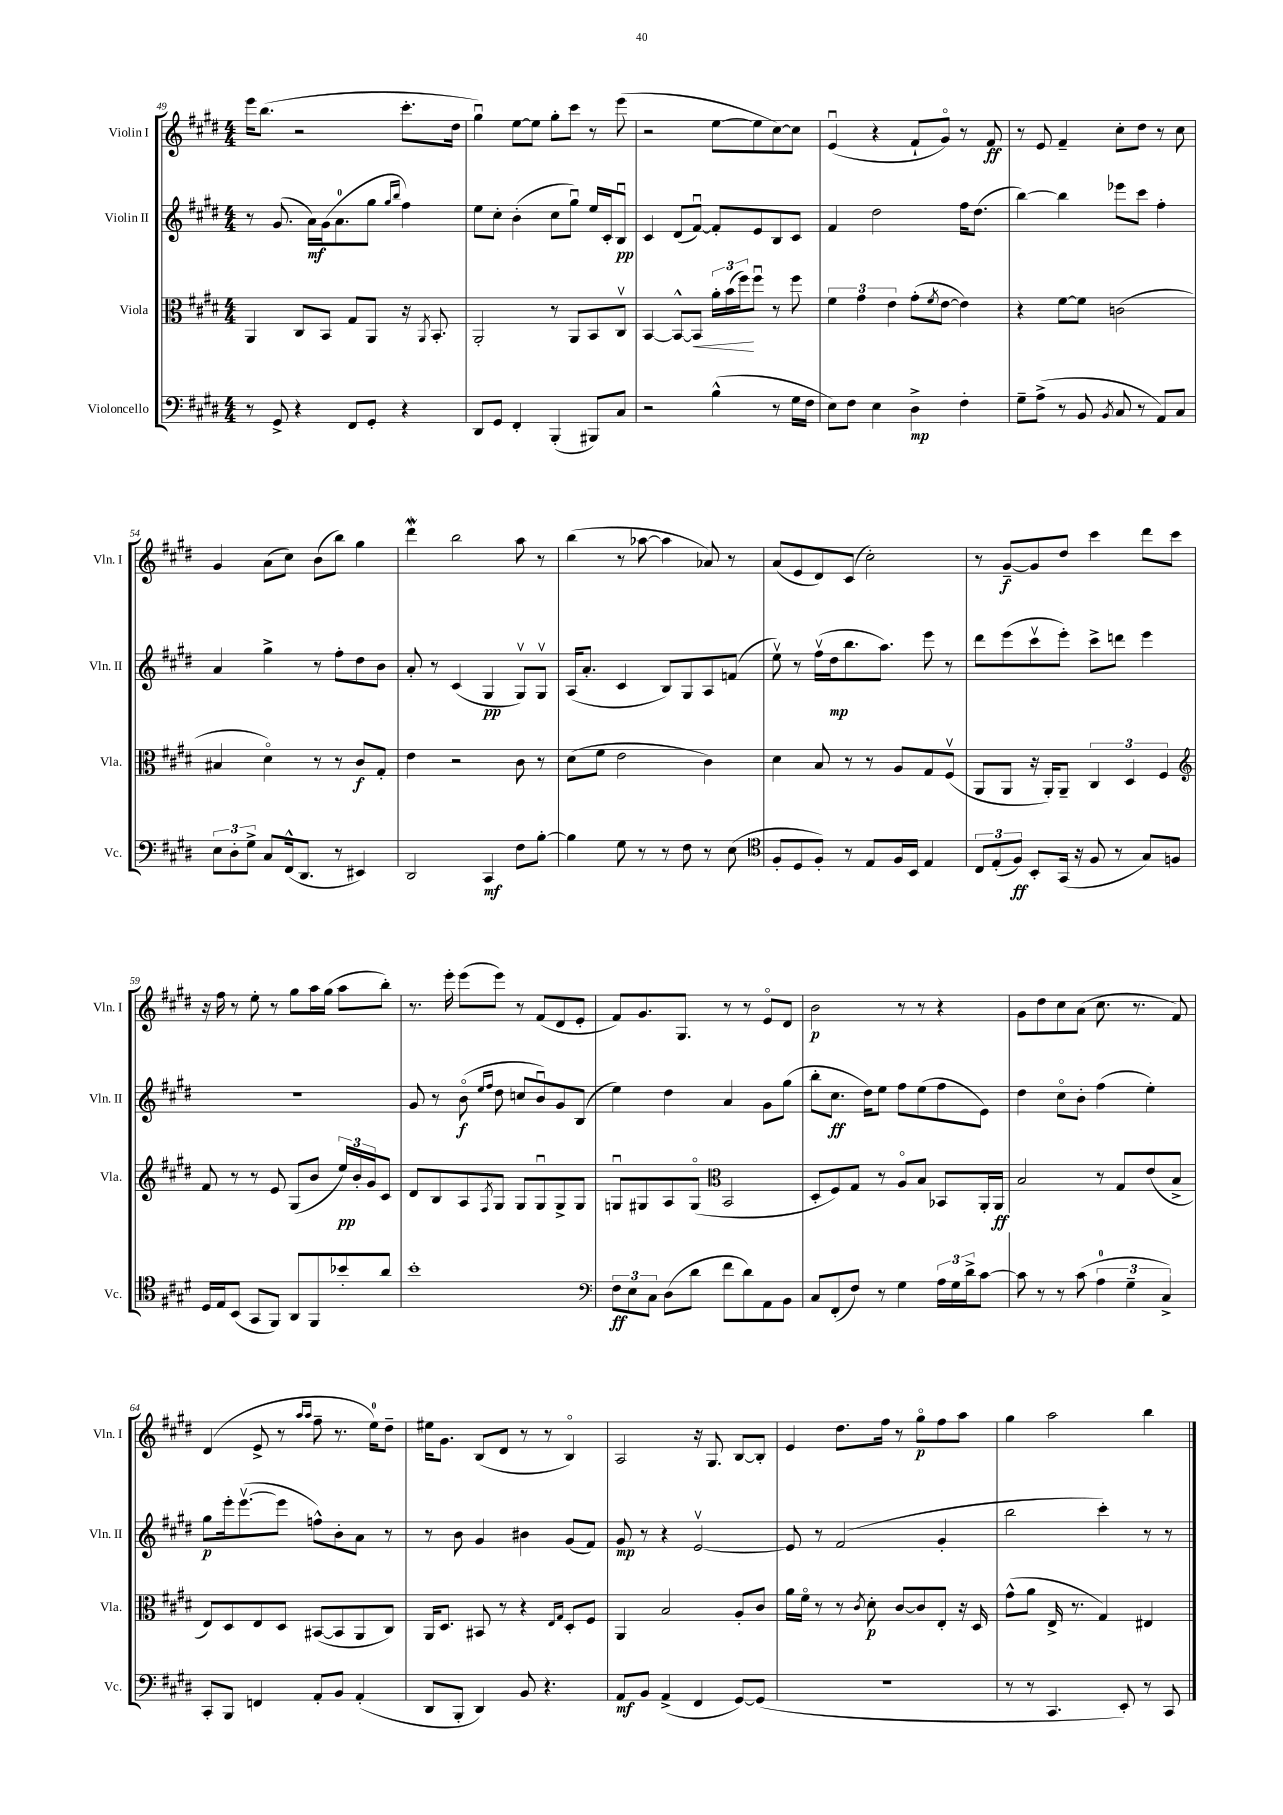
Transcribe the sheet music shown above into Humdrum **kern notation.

**kern	**dynam	**kern	**dynam	**kern	**dynam	**kern	**dynam
*part4	*part4	*part3	*part3	*part2	*part2	*part1	*part1
*staff4	*staff4	*staff3	*staff3	*staff2	*staff2	*staff1	*staff1
*I"Violoncello	*	*I"Viola	*	*I"Violin II	*	*I"Violin I	*
*I'Vc.	*	*I'Vla.	*	*I'Vln. II	*	*I'Vln. I	*
*clefF4	*	*clefC3	*	*clefG2	*	*clefG2	*
*k[f#c#g#d#]	*	*k[f#c#g#d#]	*	*k[f#c#g#d#]	*	*k[f#c#g#d#]	*
*M4/4	*	*M4/4	*	*M4/4	*	*M4/4	*
=49	=49	=49	=49	=49	=49	=49	=49
8r	.	4AA/	.	8r	.	16eee\KL	.
.	.	.	.	.	.	(8.bb\J	.
8GG#^/	.	.	.	(8.g#/	.	.	.
4r	.	8C#/L	.	.	.	2r	.
.	.	.	.	16a\LL)	mf	.	.
.	.	8BB/J	.	(16g#\J	.	.	.
.	.	.	.	8.a\	.	.	.
8FF#/L	.	8G#/L	.	.	.	.	.
8GG#'/J	.	8AA/J	.	8gg#\J	.	.	.
.	.	.	.	16qqgg#/LL	.	.	.
.	.	.	.	16qqbb/JJ	.	.	.
4r	.	16r	.	4ff#\)	.	8.ccc#'\L	.
.	.	8qAA/	.	.	.	.	.
.	.	8.BB'/	.	.	.	.	.
.	.	.	.	.	.	16dd#\Jk	.
=50	=50	=50	=50	=50	=50	=50	=50
8DD#/L	.	2AA'/	.	8ee\L	.	4gg#u\)	.
8GG#/J	.	.	.	8cc#'\J	.	.	.
4FF#'/	.	.	.	(4b'\	.	[8ee\L	.
.	.	.	.	.	.	8ee\J]	.
(4BBB'/	.	8r	.	8cc#\L	.	8gg#'\L	.
.	.	8AA/L	.	8gg#u\J)	.	8ccc#\J	.
8BBB#X/L)	.	8BB/	.	16ee/LL	.	8r	.
.	.	.	.	16c#'/J	.	.	.
8C#/J	.	8C#v/J	.	8Bu/J	pp	(8eee\	.
=51	=51	=51	=51	=51	=51	=51	=51
2r	.	[4BB/	.	4c#/	.	2r	.
.	.	8BB^^/L_	.	(8d#/L	.	.	.
!	!	!	!LO:HP:b	!	!	!	!
.	.	8BB/J]	<	[8f#u/J)	.	.	.
(4B^^\	.	24a'\LL	.	8f#'/L]	.	[8ee\L	.
.	.	(24b\	.	.	.	.	.
.	.	24ff#\J)	.	.	.	.	.
.	.	8ff#u\J	[	8e/	.	8ee\]	.
8r	.	8r	.	8B/	.	[8cc#\)	.
16G#\LL	.	8ff#\	.	8c#/J	.	8cc#\J]	.
16F#\JJ	.	.	.	.	.	.	.
=52	=52	=52	=52	=52	=52	=52	=52
8E\L)	.	6f#\	.	4f#/	.	(4eu/	.
8F#\J	.	.	.	.	.	.	.
.	.	6g#\	.	.	.	.	.
4E\	.	.	.	2dd#\	.	4r	.
.	.	6e\	.	.	.	.	.
4D#^\	mp	(8g#'\L	.	.	.	8f#`/L	.
.	.	8qf#/	.	.	.	.	.
.	.	[8e\J	.	.	.	8g#/J)	.
4F#'\	.	4e\])	.	16ff#\KL	.	8r	.
.	.	.	.	(8.dd#\J	.	.	.
.	.	.	.	.	.	8f#/	ff
=53	=53	=53	=53	=53	=53	=53	=53
8G#~\L	.	4r	.	[4bb\)	.	8r	.
(8A^\J	.	.	.	.	.	8e/	.
8r	.	[8f#\L	.	4bb\]	.	4f#~/	.
8BB/	.	8f#\J]	.	.	.	.	.
8qBB/	.	.	.	.	.	.	.
8C#/	.	(2cn\	.	8eee-X\L	.	8cc#'\L	.
8r	.	.	.	8ccc#\J	.	8dd#\J	.
8AA/L)	.	.	.	4ff#'\	.	8r	.
8C#/J	.	.	.	.	.	8cc#\	.
!!LO:LB:g=z
=54	=54	=54	=54	=54	=54	=54	=54
12E\L	.	4B#X/	.	4a/	.	4g#/	.
12D#'\	.	.	.	.	.	.	.
12G#^\J	.	.	.	.	.	.	.
8C#/L	.	4d#\)	.	4gg#^\	.	(8a\L	.
(16FF#^^/k	.	.	.	.	.	8cc#\J)	.
8.DD#/J	.	.	.	.	.	.	.
.	.	8r	.	8r	.	(8b\L	.
8r	.	8r	.	8ff#'\L	.	8bb\J)	.
4EE#X/)	.	8c#/L	f	8dd#\	.	4gg#\	.
.	.	8G#'/J	.	8b\J	.	.	.
=55	=55	=55	=55	=55	=55	=55	=55
2DD#/	.	4e\	.	8a'/	.	4ddd#W\	.
.	.	.	.	8r	.	.	.
.	.	2r	.	(4c#/	.	2bb\	.
4CC#/	mf	.	.	4G#/	pp	.	.
8F#\L	.	8c#\	.	8G#v/L)	.	8aa\	.
[8B'\J	.	8r	.	8G#v/J	.	8r	.
=56	=56	=56	=56	=56	=56	=56	=56
4B\]	.	(8d#\L	.	(16A/KL	.	(4bb\	.
.	.	.	.	8.a'/J	.	.	.
.	.	8f#\J	.	.	.	.	.
8G#\	.	2e\	.	4c#/	.	8r	.
8r	.	.	.	.	.	[8aa-X\	.
8r	.	.	.	8B/L)	.	4aa-\]	.
8F#\	.	.	.	8G#/	.	.	.
8r	.	4c#\)	.	8A/	.	8a-X/)	.
(8E\	.	.	.	(8fn/J	.	8r	.
=57	=57	=57	=57	=57	=57	=57	=57
*clefC4	*	*	*	*	*	*	*
8F#'/L	.	4d#\	.	8eev\)	.	(8a/L	.
8D#/	.	.	.	8r	.	8e/	.
8F#'/J)	.	8B/	.	(16ff#v\LL	.	8d#/)	.
.	.	.	.	16dd#\J	mp	.	.
8r	.	8r	.	8.bb\	.	(8c#/J	.
8E/L	.	8r	.	.	.	2cc#'\)	.
.	.	.	.	8.aa\J)	.	.	.
16F#/L	.	8A/L	.	.	.	.	.
16BB/JJ	.	.	.	.	.	.	.
4E/	.	8G#/	.	8eee\	.	.	.
.	.	(8F#v/J	.	8r	.	.	.
=58	=58	=58	=58	=58	=58	=58	=58
12C#/L	.	8AA/L	.	8ddd#\L	.	8r	.
(12E'/	.	.	.	.	.	.	.
.	.	8AA/J	.	(8eee\	.	[8g#~/L	f
12F#/J)	ff	.	.	.	.	.	.
8BB'/L	.	16r	.	8ccc#v\	.	8g#/]	.
.	.	16AA'/KL)	.	.	.	.	.
(16GG#/Jk	.	8AA~/J	.	8eee'\J)	.	8dd#/J	.
16r	.	.	.	.	.	.	.
8F#/	.	6C#/	.	8ccc#^\L	.	4ccc#\	.
8r	.	.	.	8dddn\J	.	.	.
.	.	6D#/	.	.	.	.	.
8G#/L)	.	.	.	4eee\	.	8ddd#\L	.
.	.	6F#/	.	.	.	.	.
8Fn/J	.	.	.	.	.	8ccc#\J	.
!!LO:LB:g=z
=59	=59	=59	=59	=59	=59	=59	=59
*	*	*clefG2	*	*	*	*	*
16D#/LL	.	8f#/	.	1r	.	16r	.
16E/J	.	.	.	.	.	16ff#\	.
(8BB/J	.	8r	.	.	.	8r	.
8GG#/L	.	8r	.	.	.	8ee'\	.
8FF#/J)	.	8e/	.	.	.	8r	.
8AA/L	.	(8G#/L	.	.	.	8gg#\L	.
8FF#/	.	8b/J	.	.	.	16aa\L	.
.	.	.	.	.	.	(16gg#\JJ	.
8b-X'/	.	24ee/LL)	pp	.	.	8aa\L	.
.	.	24b'/	.	.	.	.	.
.	.	24g#/J	.	.	.	.	.
8a/J	.	8c#/J	.	.	.	8bb'\J)	.
=60	=60	=60	=60	=60	=60	=60	=60
1b'	.	8d#/L	.	8g#/	.	8.r	.
.	.	8B/	.	8r	.	.	.
.	.	.	.	.	.	16eee'\	.
.	.	8A/	.	(8b\	f	(8eee\L	.
.	.	.	.	16qqee/LL	.	.	.
.	.	8qF#/	.	16qqff#/JJ	.	.	.
.	.	8G#/J	.	8dd#\	.	8eee\J)	.
.	.	8G#/L	.	8ccn/L	.	8r	.
.	.	8G#u/	.	8bu/)	.	(8f#/L	.
.	.	8G#^/	.	8g#/	.	8d#/	.
.	.	8G#/J	.	(8B/J	.	8e'/J	.
=61	=61	=61	=61	=61	=61	=61	=61
*clefF4	*	*	*	*	*	*	*
12F#\L	ff	8Gnu/L	.	4ee\)	.	8f#/L)	.
12E\	.	.	.	.	.	.	.
.	.	8G#X/	.	.	.	8.g#/	.
12C#\J	.	.	.	.	.	.	.
(8D#\L	.	8A/	.	4dd#\	.	.	.
.	.	.	.	.	.	8.G#/J	.
8d#\J	.	(8G#/J	.	.	.	.	.
*	*	*clefC3	*	*	*	*	*
8f#\L	.	2BB/	.	4a/	.	8r	.
8d#\)	.	.	.	.	.	8r	.
8AA\	.	.	.	8g#\L	.	8e/L	.
8BB\J	.	.	.	(8gg#\J	.	8d#/J	.
=62	=62	=62	=62	=62	=62	=62	=62
8C#/L	.	8D#'/L	.	8bb'\L	.	2b\	p
(8FF#'/	.	8F#/)	.	8.cc#\J	ff	.	.
8F#/J)	.	8G#/J	.	.	.	.	.
.	.	.	.	16dd#\KL)	.	.	.
8r	.	8r	.	8ee\J	.	.	.
4G#\	.	8A/L	.	8ff#\L	.	8r	.
.	.	8B/J	.	(8ee\	.	8r	.
24A\LL	.	8BB-X/L	.	8ff#\	.	4r	.
24G#\	.	.	.	.	.	.	.
24d#^\J	.	.	.	.	.	.	.
[8c#\J	.	16AA'/L	.	8e\J)	.	.	.
.	.	16AA/JJ	ff	.	.	.	.
=63	=63	=63	=63	=63	=63	=63	=63
8c#\]	.	2B/	.	4dd#\	.	8g#\L	.
8r	.	.	.	.	.	8dd#\	.
8r	.	.	.	8cc#\L	.	8cc#\	.
(8c#\	.	.	.	8b'\J	.	(8a\J	.
6A\	.	8r	.	(4ff#\	.	8.cc#\	.
.	.	8G#/L	.	.	.	.	.
6G#~\	.	.	.	.	.	.	.
.	.	.	.	.	.	8.r	.
.	.	(8e/	.	4ee'\)	.	.	.
6C#^/)	.	.	.	.	.	.	.
.	.	8B^/J	.	.	.	8f#/)	.
!!LO:LB:g=z
=64	=64	=64	=64	=64	=64	=64	=64
8CC#'/L	.	8E/L)	.	8gg#\L	p	(4d#/	.
8BBB/J	.	8D#/	.	16eee'\k	.	.	.
.	.	.	.	([8.eeev\	.	.	.
4FFn/	.	8E/	.	.	.	8e^/	.
.	.	8D#/J	.	8eee\J]	.	8r	.
.	.	.	.	.	.	16qqaa/LL	.
.	.	.	.	.	.	16qqaa/JJ	.
8AA'/L	.	([8BB#X/L	.	8ffn^^\L)	.	8ff#~\	.
8BB/J	.	8BB#/]	.	8b'\	.	8.r	.
(4AA'/	.	8AA/	.	8a\J	.	.	.
.	.	.	.	.	.	16ee\KL)	.
.	.	8C#/J)	.	8r	.	8dd#~\J	.
=65	=65	=65	=65	=65	=65	=65	=65
8DD#/L	.	16AA/KL	.	8r	.	16ee#X\KL	.
.	.	8.D#/J	.	.	.	8.g#\J	.
8BBB'/J	.	.	.	8b\	.	.	.
4DD#/)	.	8BB#X/	.	4g#/	.	(8B/L	.
.	.	8r	.	.	.	8d#/J	.
8BB/	.	4r	.	4b#X\	.	8r	.
4.r	.	.	.	.	.	8r	.
.	.	16qqE/LL	.	.	.	.	.
.	.	16qqG#/JJ	.	.	.	.	.
.	.	8D#'/L	.	(8g#/L	.	4B/)	.
.	.	8F#/J	.	8f#/J)	.	.	.
=66	=66	=66	=66	=66	=66	=66	=66
8AA/L	mf	4AA/	.	8g#/	mp	2A/	.
8BB/J	.	.	.	8r	.	.	.
(4AA^/	.	2B/	.	4r	.	.	.
4FF#/	.	.	.	[2ev/	.	16r	.
.	.	.	.	.	.	8.G#/	.
[8GG#/L)	.	8A'/L	.	.	.	[8B/L	.
(8GG#/J]	.	8c#/J	.	.	.	8B'/J]	.
=67	=67	=67	=67	=67	=67	=67	=67
1r	.	16a\LL	.	8e/]	.	4e/	.
.	.	16f#\JJ	.	.	.	.	.
.	.	8r	.	8r	.	.	.
.	.	8r	.	(2f#/	.	8.dd#\L	.
.	.	8qc#/	.	.	.	.	.
.	.	8d#'\	p	.	.	.	.
.	.	.	.	.	.	16ff#\Jk	.
.	.	[8c#/L	.	.	.	8r	.
.	.	8c#/]	.	.	.	8gg#\L	p
.	.	8E'/J	.	4g#'/	.	8ff#\	.
.	.	16r	.	.	.	8aa\J	.
.	.	16D#/	.	.	.	.	.
=68	=68	=68	=68	=68	=68	=68	=68
8r	.	(8g#^^\L	.	2bb\	.	4gg#\	.
8r	.	8a\J	.	.	.	.	.
4.CC#/	.	16E^/	.	.	.	2aa\	.
.	.	8.r	.	.	.	.	.
.	.	4G#/)	.	4ccc#'\)	.	.	.
8EE'/)	.	.	.	.	.	.	.
8r	.	4E#X/	.	8r	.	4bb\	.
8CC#/	.	.	.	8r	.	.	.
==	==	==	==	==	==	==	==
*-	*-	*-	*-	*-	*-	*-	*-
